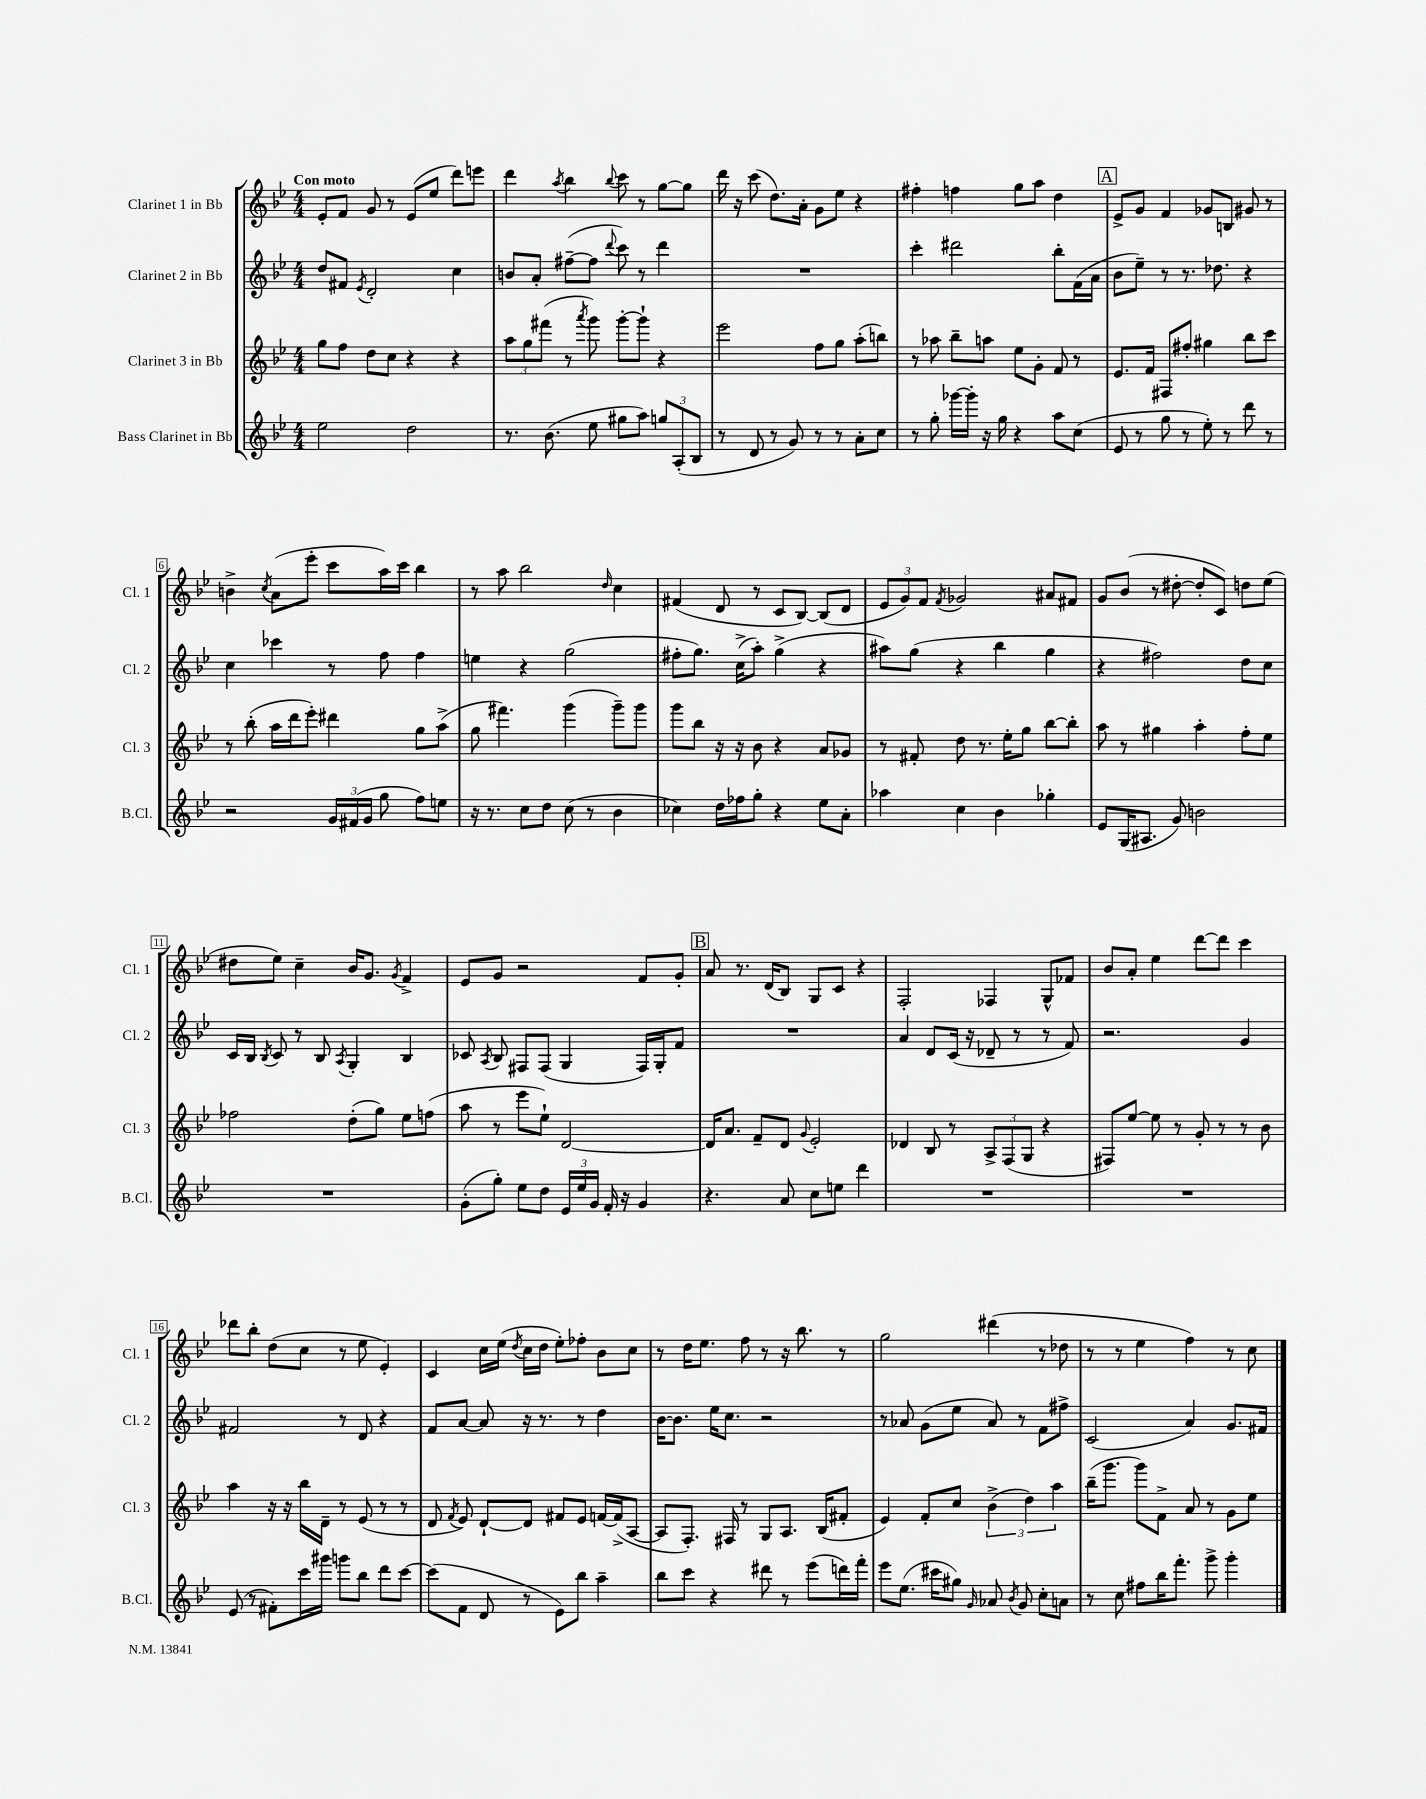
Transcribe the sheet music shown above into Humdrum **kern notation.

**kern	**kern	**kern	**kern
*staff4	*staff3	*staff2	*staff1
*clefG2	*clefG2	*clefG2	*clefG2
*k[b-e-]	*k[b-e-]	*k[b-e-]	*k[b-e-]
*M4/4	*M4/4	*M4/4	*M4/4
2ee-	8gg	8dd	8e-'
.	8ff	8f#	8f
.	.	8qe-	.
.	8dd	2d'	8g
.	8cc	.	8r
2dd	4r	.	(8e-
.	.	.	8ee-
.	4r	4cc	8ddd)
.	.	.	8eee
=	=	=	=
8.r	12aa	8b	4ddd
.	12gg	.	.
.	.	8a'	.
.	(12fff#	.	.
(8.b-	.	.	.
.	.	.	8qaa
.	8r	([8ff#~	4bb-
.	8qaaa	.	.
8ee-	8ggg)	8ff#]	.
.	.	8qqddd	8qqbb-
8gg#	[8ggg'	8ccc)	8ccc
8aa)	8ggg`]	8r	8r
12gg	4r	4ddd	[8gg
(12A'	.	.	.
.	.	.	8gg]
12B-	.	.	.
=	=	=	=
8r	2eee-	1r	16ddd
.	.	.	16r
8d	.	.	(8ccc
8r	.	.	8.dd)
8g)	.	.	.
.	.	.	16a'
8r	8ff	.	8g
8r	8gg	.	8ee-
8a'	(8aa'	.	4r
8cc	8bb)	.	.
=	=	=	=
8r	8r	4ccc'	4ff#'
8gg'	8aa-	.	.
[16ggg-	8bb-~	2ddd#	4ff
16ggg-']	.	.	.
16r	8aa	.	.
16gg	.	.	.
4r	8ee-	.	8gg
.	8g'	.	8aa
8aa	8f	8bb-'	4dd
(8cc	8r	(16f	.
.	.	16a	.
=	=	=	=
8e-	8.e-	8b-	8e-^
8r	.	8ee-~)	8g
.	16f	.	.
8gg	8F#	8r	4f
8r	8ff#'	8.r	.
8ee-')	4gg#	.	8g-
.	.	8.dd-	.
8r	.	.	8B
8ddd	8bb-	4r	8g#
8r	8ccc	.	8r
=	=	=	=
2r	8r	4cc	4b^
.	(8bb-'	.	.
.	.	.	8qcc
.	16aa	4ccc-	(8a
.	16ddd	.	.
.	8eee-')	.	8eee-'
24g	4ddd#	8r	8ccc
(24f#	.	.	.
24g	.	.	.
8gg	.	8ff	16aa)
.	.	.	16ccc
8ff)	8gg	4ff	4bb-
8ee	(8aa^	.	.
=	=	=	=
16r	8gg	4ee	8r
8.r	.	.	.
.	4.fff#)	.	8aa
8cc	.	4r	2bb-
8dd	.	.	.
(8cc	(4ggg	(2gg	.
8r	.	.	.
.	.	.	16qqdd
4b-	8ggg~)	.	4cc
.	8ggg	.	.
=	=	=	=
4cc-)	8ggg	8ff#'	(4f#
.	8bb-	8.gg)	.
16dd	16r	.	8d
16ff-	16r	(16cc^	.
8gg'	8b-	8aa')	8r
4r	4r	(4gg^	8c
.	.	.	[8B-)
8ee-	8a	4r	(8B-]
8a'	8g-	.	8d
=	=	=	=
4aa-	8r	8aa#)	12e-
.	.	.	12g)
.	8f#'	(8gg	.
.	.	.	12f
.	.	.	8qf
4cc	8dd	4r	2g-
.	8.r	.	.
4b-	.	4bb-	.
.	16ee-'	.	.
.	8gg	.	.
4gg-'	[8bb-	4gg	8a#
.	8bb-']	.	8f#
=	=	=	=
8e-	8aa	4r	8g
(16G	8r	.	(8b-
8.A#	.	.	.
.	4gg#	2ff#)	8r
8g)	.	.	[8dd#'
2b	4aa'	.	8dd#']
.	.	.	8c)
.	8ff'	8dd	8dd
.	8ee-	8cc	(8ee-
=	=	=	=
1r	2ff-	16c	8dd#
.	.	16B-	.
.	.	8qB-	.
.	.	8c	8ee-)
.	.	8r	4cc~
.	.	8B-	.
.	.	8qA	.
.	(8dd'	4G'	16b-
.	.	.	8.g
.	8gg)	.	.
.	.	.	8qg
.	8ee-	4B-	4f^
.	(8ff	.	.
=	=	=	=
(8g'	8aa	8c-	8e-
.	.	8qA	.
8gg')	8r	8B-	8g
8ee-	8eee-	8F#	2r
8dd	8ee-`)	(8F#	.
24e-	[2d	4G	.
24ee-	.	.	.
24g	.	.	.
16f'	.	.	.
16r	.	.	.
4g	.	16F#)	8f
.	.	16G'	.
.	.	8f	8g'
=	=	=	=
4.r	16d]	1r	8a
.	8.a	.	.
.	.	.	8.r
.	8f~	.	.
.	.	.	(16d
8a	8d	.	8B-)
.	8qqg	.	.
8cc	2e-'	.	8G
8ee	.	.	8c
4ddd	.	.	4r
=	=	=	=
1r	4d-	4a	2F'
.	8B-	8d	.
.	8r	(16c	.
.	.	16r	.
.	12A^	8d-~	4F-
.	(12F	.	.
.	.	8r	.
.	12G	.	.
.	4r	8r	8G^^
.	.	8f)	8f-
=	=	=	=
1r	8F#)	2.r	8b-
.	[8ee-	.	8a'
.	8ee-]	.	4ee-
.	8r	.	.
.	8g'	.	[8ddd
.	8r	.	8ddd]
.	8r	4g	4ccc
.	8b-	.	.
=	=	=	=
(8e-	4aa	2f#	8ddd-
8r	.	.	8bb-'
8f#')	16r	.	(8dd
.	16r	.	.
16ccc	16bb-	.	8cc
16ggg#	16d~	.	.
8ggg	8r	8r	8r
8bb-	(8e-	8d	8ee-
8ddd	8r	4r	4e-')
[8ccc	8r	.	.
=	=	=	=
(8ccc]	8d	8f	4c
.	8qf	.	.
8f	8e-)	[8a	.
8d	[8d`	8a]	16cc
.	.	.	(16ee-
.	.	.	8qdd
8r	8d]	16r	16cc
.	.	8.r	16dd
8e-)	8f#	.	8ee-')
8bb-	8e-	8r	8ff-'
4aa~	[16f	4dd	8b-
.	(16f^]	.	.
.	[8A	.	8cc
=	=	=	=
8bb-	8A]	[16b-	8r
.	.	8.b-]	.
8ccc	8.F')	.	16dd
.	.	.	8.ee-
4r	.	16ee-	.
.	16F#	8.cc	.
.	8r	.	8ff
8ddd#	8G	2r	8r
8r	8.A	.	16r
.	.	.	8.bb-
(8eee-	.	.	.
.	(16B-	.	.
16ddd)	8f#'	.	8r
16fff'	.	.	.
=	=	=	=
8eee-	4e-)	8r	2gg
(8.ee-	.	8a-	.
.	8f'	(8g	.
16ccc#	.	.	.
8gg#)	8cc	8ee-	.
16qqg	.	.	.
8a-	(6b-^	8a-)	(4ddd#
8qb-	.	.	.
8g	.	8r	.
.	6dd)	.	.
8cc'	.	8f	8r
.	6aa	.	.
8a	.	8ff#^	8dd-
=	=	=	=
8r	(16bb-~	(2c	8r
.	8.ggg	.	.
8cc	.	.	8r
8ff#	8ggg)	.	4ee-
16bb-	8f^	.	.
8.fff'	.	.	.
.	8a	4a)	4ff)
8ggg^	8r	.	.
4ggg'	8g	8.g	8r
.	8ee-	.	8cc
.	.	16f#	.
==	==	==	==
*-	*-	*-	*-
